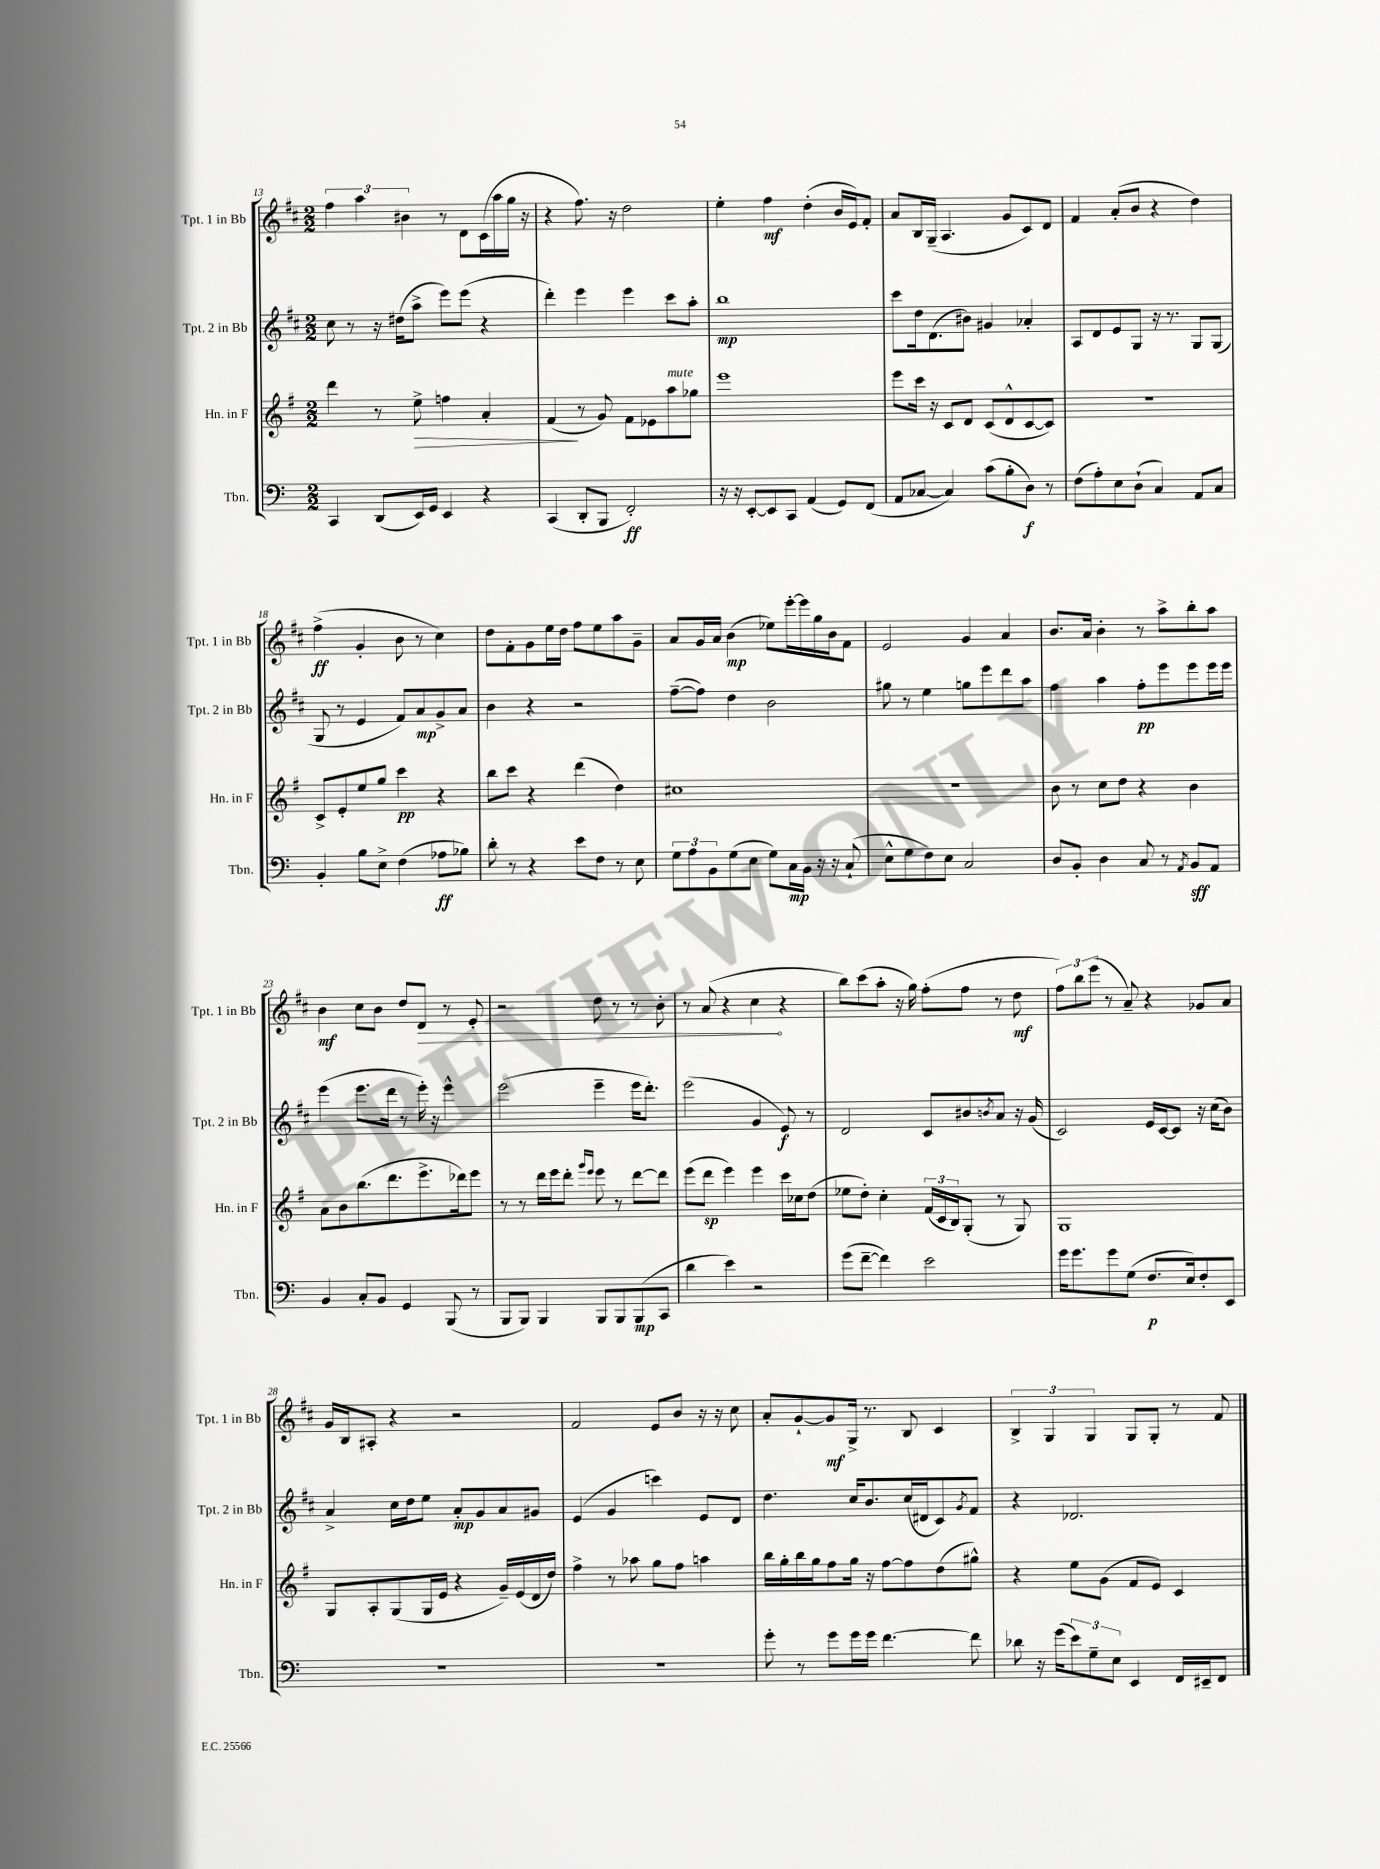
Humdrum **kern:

**kern	**kern	**kern	**kern
*staff4	*staff3	*staff2	*staff1
*clefF4	*clefG2	*clefG2	*clefG2
*k[]	*k[f#]	*k[f#c#]	*k[f#c#]
*M2/2	*M2/2	*M2/2	*M2/2
4CC	4ddd	8cc#	6ff#
.	.	8r	.
.	.	.	6aa
(8DD	8r	16r	.
.	.	(16dd#	.
.	.	.	6b#
16EE)	8ee^	8aa^	.
16GG	.	.	.
4EE	4ff	8eee)	8r
.	.	(8eee	8d
4r	4a'	4r	(16c#
.	.	.	16aa
.	.	.	16gg
.	.	.	16r
=	=	=	=
(4CC	(4f#	4ddd')	4r
8DD'	8r	4eee	8.ff#)
8BBB	8g)	.	.
.	.	.	16r
2FF')	8f#	4eee	2dd
.	8e-	.	.
.	8aa	8ccc#	.
.	8gg-	8aa'	.
=	=	=	=
16r	1eee	1bb	4ee'
16r	.	.	.
[8EE'	.	.	.
8EE]	.	.	4ff#
8CC	.	.	.
(4AA	.	.	(4dd'
8GG)	.	.	16b
.	.	.	16e)
(8FF	.	.	8f#'
=	=	=	=
8AA	8eee	8ccc#	8a
[8C-	16ccc	16dd	16B
.	16r	(8.d	(16G~
4C-])	8c	.	4.A
.	8d	8b#)	.
(8c	(8c	4g#	.
8B'	8d^^	.	8g
8D)	[8c	4a-'	8c#)
8r	8c])	.	8d
=	=	=	=
(8F	1r	8A	4f#
8A')	.	8d	.
8E	.	8e	(8a'
(8D`	.	8G	8b
4C)	.	16r	4r
.	.	8.r	.
8AA	.	8G	4dd)
8C	.	(8G	.
=	=	=	=
4BB'	8c^	8G	(4ff#^
.	8e'	8r	.
8B	8ee	4e	4g'
8E^	8gg	.	.
(4F	4ccc	8f#)	8b
.	.	8a	8r
8A-	4r	8g^	4cc#)
8B-)	.	8a	.
=	=	=	=
8d'	8bb	4b	8dd
8r	8ccc	.	8f#'
4r	4r	4r	8g
.	.	.	16ee
.	.	.	16dd
8e	(4ddd	2r	8ff#
8F	.	.	8ee
8r	4dd)	.	8aa
8E	.	.	8g~
=	=	=	=
12G	1cc#	([8ff#~	8a
12A	.	.	.
.	.	8ff#])	16g
12BB	.	.	.
.	.	.	16a
(8G	.	4dd	(4b
8E	.	.	.
8G)	.	2b	8ee-)
16C	.	.	[16eee'
16BB	.	.	16eee]
16r	.	.	16gg
16r	.	.	16b
(8C`	.	.	8f#
=	=	=	=
8E^^	1r	8gg#	2e
8G	.	8r	.
8F)	.	4ee	.
8E	.	.	.
2C	.	8gg	4g
.	.	8eee	.
.	.	8ddd	4a
.	.	8aa	.
=	=	=	=
8D	8b	4ff#	8.b
8BB'	8r	.	.
.	.	.	16a
4D	8cc	4aa	4b'
.	8dd	.	.
8C	4r	8ff#'	8r
8r	.	8eee	8aa^
8qAA	.	.	.
8BB	4b	8eee	8bb'
8AA	.	16eee	8aa
.	.	16eee	.
=	=	=	=
4BB	8a	(4eee	4b
.	8b	.	.
8C'	(8.bb	8.eee	8cc#
8BB	.	.	8b
.	8.ddd	16ddd	.
4GG	.	8r	8dd
.	8.eee^	16eee')	8d
.	.	16r	.
(8BBB	.	4eee^^	8r
.	16ddd-)	.	.
8r	8eee	.	8e'
=	=	=	=
8BBB	8r	(2eee	2r
8BBB)	8r	.	.
4BBB	16ddd	.	.
.	16eee	.	.
.	8ddd'	.	.
.	16qqggg	.	.
.	16qqeee	.	.
8BBB	8eee	4eee~	8dd
8BBB	8r	.	8r
(8BBB	[8ddd	16eee	8r
.	.	8.ddd')	.
8CC	8ddd]	.	8b'
=	=	=	=
4d	(8eee	(2eee	8r
.	8ddd	.	(8a
4e)	4eee)	.	4r
2r	4eee	4g	4cc#
.	16ccc	8e)	4r
.	16cc-	.	.
.	(8dd	8r	.
=	=	=	=
(8g	8ee-	2d	8bb)
[8f~	8dd')	.	(8ccc#
4f])	4cc'	.	8aa'
.	.	.	16r
.	.	.	16gg)
2e	(24f#	8c#	(8ff#'
.	24c	.	.
.	24B)	.	.
.	(8G'	8b#	8ff#
.	.	8qb	.
.	8r	8a	8r
.	8G)	16r	8dd
.	.	(16g	.
=	=	=	=
16g	1G	2c#)	12ff#)
8.g	.	.	.
.	.	.	12bb
.	.	.	(12eee
8g	.	.	8r
(8G	.	.	8a~)
8.F	.	16e	4r
.	.	[16c#	.
.	.	8c#]	.
16E)	.	.	.
8F'	.	16r	8g-
.	.	(16cc#	.
8EE	.	8b)	8a
=	=	=	=
1r	8G	4a^	16g
.	.	.	16B
.	8A'	.	8A#'
.	(8G	16cc#	4r
.	.	16dd	.
.	16G	8ee	.
.	16e	.	.
.	4r	8a'	2r
.	.	8g	.
.	16g~)	8a	.
.	(16e	.	.
.	16d	8g#	.
.	16dd)	.	.
=	=	=	=
1r	4ff#^	(4e	2f#
.	8r	4g	.
.	8aa-	.	.
.	8gg	4ccc)	8e
.	8ff#	.	8b
.	4aa	8e	16r
.	.	.	16r
.	.	8d	8cc#
=	=	=	=
8g'	16bb	4.dd	8a'
.	16gg'	.	.
8r	16bb	.	[8g`
.	16gg	.	.
8g	8ff#	.	8g]
16g	16gg	16cc#	16G^
16g	16r	8.b	8.r
[4.f	[8ff#	.	.
.	8ff#]	(16cc#	8B
.	.	16d#	.
.	(8dd	8c#)	4c#
.	.	8qg	.
8f]	8gg#^^)	8f#	.
=	=	=	=
8d-	4r	4r	6B^
16r	.	.	.
.	.	.	6G
(16g	.	.	.
12e)	8ee	2.d-	.
12G~	.	.	6G
.	(8g	.	.
12E	.	.	.
4EE	8f#	.	8G
.	8e)	.	8G'
16FF	4c	.	8r
16EE#~	.	.	.
8FF	.	.	8f#
==	==	==	==
*-	*-	*-	*-
